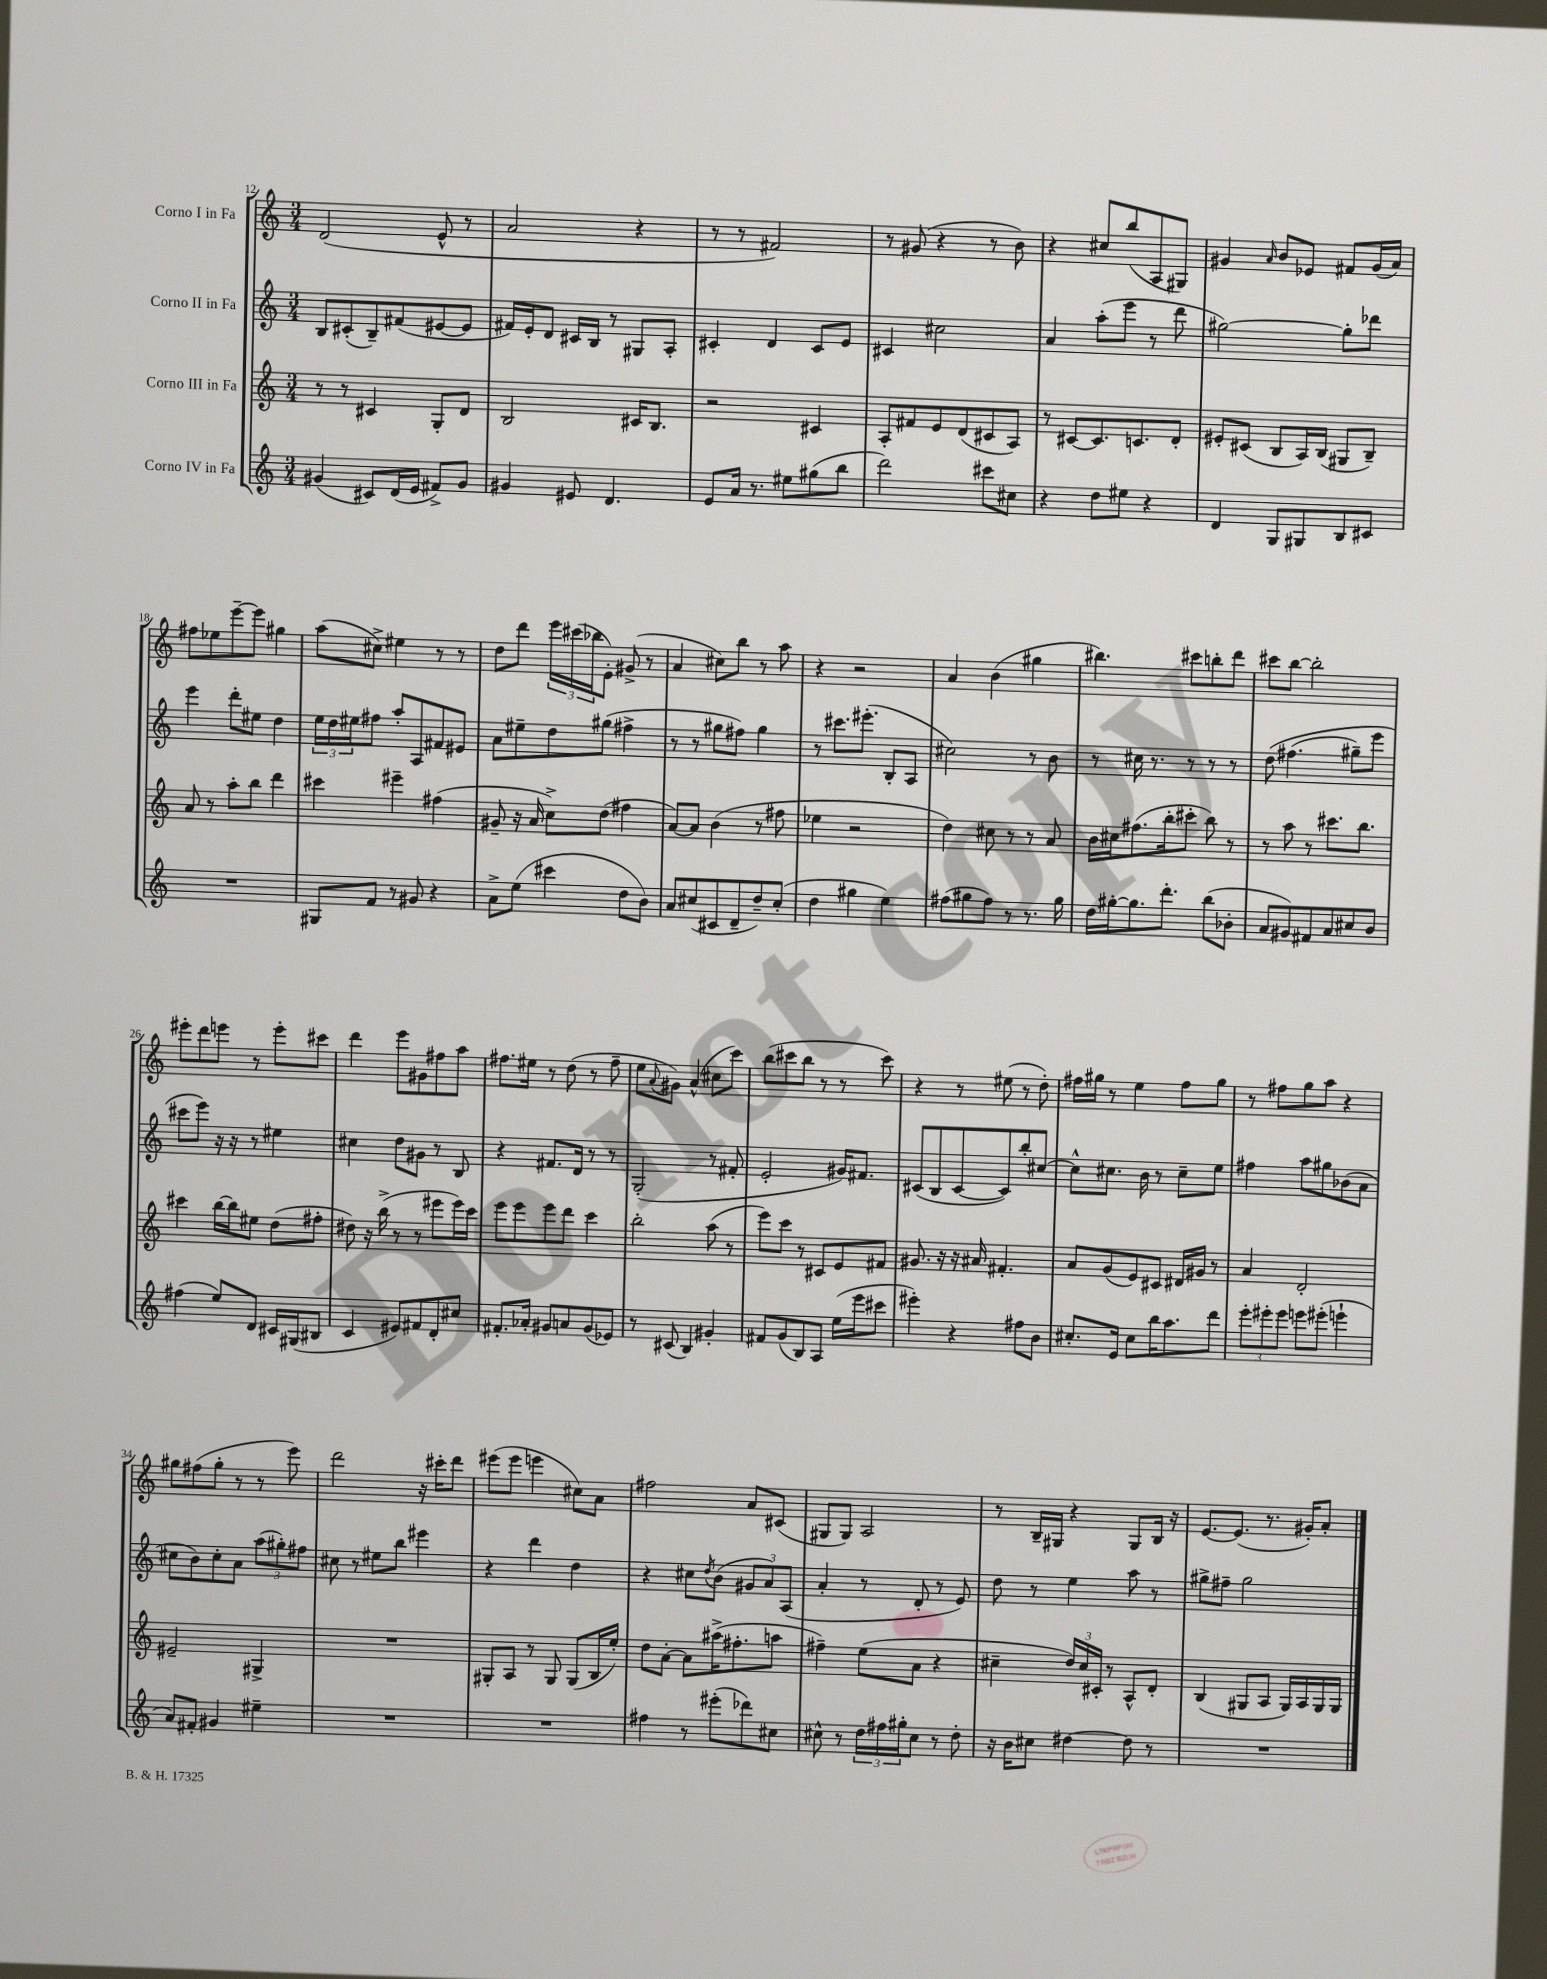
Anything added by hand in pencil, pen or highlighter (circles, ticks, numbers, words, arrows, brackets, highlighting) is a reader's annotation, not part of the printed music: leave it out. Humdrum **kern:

**kern	**kern	**kern	**kern
*part4	*part3	*part2	*part1
*staff4	*staff3	*staff2	*staff1
*I"Corno IV in Fa	*I"Corno III in Fa	*I"Corno II in Fa	*I"Corno I in Fa
*clefG2	*clefG2	*clefG2	*clefG2
*k[]	*k[]	*k[]	*k[]
*M3/4	*M3/4	*M3/4	*M3/4
=12	=12	=12	=12
(4g#X/	8r	8B/L	(2d/
.	8r	(8c#X'/	.
8c#X/L)	4c#X/	8B~/)	.
(16d/L	.	(8f#X/	.
16e/JJ	.	.	.
8f#X^/L)	8G'/L	[8e#X/	8e^^/
8g#/J	8d/J	8e#/J]	8r
=13	=13	=13	=13
4g#X/	2B/	16f#X/LL)	2a/
.	.	16e'/J	.
.	.	8d/J	.
8e#X/	.	16c#X/LL	.
.	.	16B/JJ	.
4.d/	.	8r	.
.	16c#X/KL	8G#X/L	4r
.	8.B/J	.	.
.	.	8A'/J	.
=14	=14	=14	=14
8e/L	2r	4c#X'/	8r
16a/Jk	.	.	8r
8.r	.	.	.
.	.	4d/	2f#X/)
8ee#X\L	.	.	.
(8gg#X\	4c#X/	8c#/L	.
8bb\J	.	8e/J	.
=15	=15	=15	=15
2ddd\)	8A'/L	4c#X/	8r
.	8f#X/	.	(8g#X/
.	8e/	2cc#X\	4r
.	(8d/	.	.
8ccc#X\L	8c#X/	.	8r
8cc#X\J	8A/J)	.	8b\)
=16	=16	=16	=16
4r	8r	4a/	4r
.	[8c#X/L	.	.
8dd\L	8.c#/]	(8aa'\L	8cc#X/L
8ee#X\J	.	8eee\J	(8bb/
.	8.cn/	.	.
4r	.	8r	8A/
.	8d'/J	8ddd\	8G#X/J)
=17	=17	=17	=17
4d/	8e#X'/L	[2gg#X\)	4g#X/
.	(8c#X/J	.	.
.	.	.	16qqa/
8G/L	8B/L	.	8b/L
8G#X/	16A/L)	.	8e-X/J
.	(16B/JJ	.	.
8B/	8G#X/L	8gg#'\L]	8f#X/L
8c#X/J	8B~/J)	8ddd-X\J	(16g#/L
.	.	.	16a/JJ)
!!LO:LB:g=z
=18	=18	=18	=18
2.r	8a/	4eee\	8ff#X\L
.	8r	.	8ee-X\
.	8aa'\L	8ddd'\L	[8eee~\
.	8bb\J	8ee#X\J	8eee\J]
.	4ddd\	4dd\	4gg#X\
=19	=19	=19	=19
8G#X/L	4ccc#X\	24ee\LL	(8aa\L
.	.	24dd\	.
.	.	24ee#X\J	.
8f/J	.	8ff#X\J	8cc#X^\J)
8r	4eee#X~\	8aa'/L	4ee#X\
8g#X/	.	8A/	.
4r	(4ff#X\	8f#X/	8r
.	.	8e#X/J	8r
=20	=20	=20	=20
8a^\L	8g#X~/	8a\L	8dd\L
(8ee\J	16r	8ee#X~\	8ddd\J
.	16a/	.	.
4ccc#X\	8cc^\L)	8dd\	24eee\LL
.	.	.	(24ccc#X\
.	.	.	24bb-X\J
.	(8dd\J	(8gg#X\J	8e'\J)
8dd\L	4ff#X\	4ff#X^\	(8g#X^/
8b\J)	.	.	8r
=21	=21	=21	=21
8a/L	[8a/L)	8r	4a/
(8cc#X/	8a/J]	8r	.
8c#X/	(4b\	8gg#X\L	8cc#X\L)
8d~/	.	8ff#X\J)	8bb\J
8dd~/)	8r	4gg#\	8r
(8cc#'/J	8ff#X\	.	8aa\
=22	=22	=22	=22
4dd\	4ee-X\	8r	4r
.	.	8.ccc#X\L	.
4gg#X\	2r	.	2r
.	.	(8.eee#X'\J	.
4ee\)	.	8B'/L	.
.	.	8A/J	.
=23	=23	=23	=23
(8ff#X\L	4dd\)	2cc#X\)	4a/
8gg#X\	.	.	.
8ff#\J)	8cc#X\	.	(4b\
8r	8r	.	.
8.r	8r	8r	4gg#X\
.	8a/	8b\	.
16gg#\	.	.	.
=24	=24	=24	=24
16dd\LL	16b\LL	8r	4.bb#X\)
[16gg#X'\J	16cc#X\J	.	.
8.gg#\]	(8.ff#X\	16cc#X\	.
.	.	8.r	.
8.ddd'\J	16bb'\k	.	.
.	8ccc#X'\J	8r	8ccc#X\L
(8bb\L	8bb\)	8r	8bbn'\
8b-X'\J	8r	8r	8ddd\J
=25	=25	=25	=25
8a/L	8r	(8dd\	8ccc#X\L
8g#X/)	8aa\	(4.ff#X\	[8bb\J
8f#X/	8r	.	2bb'\]
8a/	8.ccc#X\L	.	.
8cc#X/	.	8gg#X~\L)	.
.	8.bb\J	.	.
8b/J	.	8eee\J	.
!!LO:LB:g=z
=26	=26	=26	=26
(4ff#X\	4ccc#X\	8ccc#X\L	8eee#X'\L
.	.	8eee\J)	8ddd\
8ee/L)	[16bb\LL	16r	8eeen\J
.	16bb\J]	16r	.
8d/J	8ee#X\J	8r	8r
16c#X/LL	(8dd\L	4ee#X\	8eee'\L
(16G#X/J	.	.	.
8B#X/J	8ff#X'\J	.	8ccc#X\J
=27	=27	=27	=27
4c/	8dd#X\)	4cc#X\	4ddd\
.	16r	.	.
.	(16bb^\	.	.
8e#X/L)	8r	8dd\L	8eee\L
8f#X/	8r	8g#X\J	8g#X\
8d'/	8eee#X\L	8r	8ff#X\
8cc#X/J	16eee#\L)	8B/	8aa\J
.	16ccc\JJ	.	.
=28	=28	=28	=28
8.f#X'/L	8eee\L	4r	8.ff#X\L
.	8eee\	.	.
16a-X'/Jk	.	.	16ee#X\Jk
8g#X/L	8eee\	8.f#X/L	8r
8an/	8ddd\J	.	(8dd\
.	.	16d/Jk	.
(8g#/	4ccc\	8r	8r
8e-X/J)	.	8r	8ff#~\
=29	=29	=29	=29
8r	2bb'\	(2G'/	8ee\L
.	.	.	8qqa/
(8c#X/	.	.	8g#X\J)
4B/)	.	.	(4a^^/
4g#X'/	(8aa\	8r	8cc#X\L
.	8r	8f#X'/	8ccc\J)
=30	=30	=30	=30
8f#X/L	8eee\L)	2e'/	(8bb\L
(8g/	8ccc\J	.	8ccc#X\
8B/)	8r	.	8bb\J
8A/J	8c#X/L	.	8r
(16ee\LL	8e/	16g#X/KL)	8r
16eee\J	.	8.f#X/J	.
8ccc#X\J	8f#X/J	.	8ccc#\)
=31	=31	=31	=31
4eee#X'\)	8.g#X/	(8c#X/L	4r
.	.	8B/	.
.	16r	.	.
4r	16r	[8c#/	8r
.	16a#X/	.	.
.	4.f#X'/	8c#/])	(8ee#X\
8ff#X\L	.	8bb'/	8r
8b\J	.	[8cc#X/J	8dd'\)
=32	=32	=32	=32
8.cc#X'/L	8a/L	8cc#^^\L]	16ff#X\LL
.	.	.	16gg#X\JJ
.	(8g/	8.cc#X\J	8r
16e/Jk	.	.	.
8cc#\L	8e/)	.	4ee\
.	.	16b\	.
16bb\K	8c#X/J	8r	.
8.aa\	.	.	.
.	16d#X/LL	8cc#~\L	8ff#\L
.	16g#X/JJ	.	.
8ddd\J	8r	8ee\J	8gg#\J
=33	=33	=33	=33
12eee'\L	4a/	4ff#X\	8r
12eee#X'\	.	.	.
.	.	.	8ff#X\L
12eee#\J	.	.	.
8eeen\L	2d'/	8aa\L	8gg\
(8eee#X'\J	.	8gg#X\	8aa\J
4eeen`\	.	(8b-X\	4r
.	.	8a\J	.
!!LO:LB:g=z
=34	=34	=34	=34
8a/L)	2e#X~/	8cc#X\L	8gg#X\L
8f#X'/J	.	8b\)	(8ff#X\
4g#X/	.	8cc#'\	8gg#'\J
.	.	8a\J	8r
4ee#X~\	4G#X^/	(12aa\L	8r
.	.	12gg#X'\)	.
.	.	.	8eee\)
.	.	12ff#X\J	.
=35	=35	=35	=35
2.r	2.r	8cc#X\	2ddd\
.	.	8r	.
.	.	8ee#X\L	.
.	.	8bb\J	.
.	.	4eee#X\	16r
.	.	.	16ccc#X'\KL
.	.	.	8ddd\J
=36	=36	=36	=36
2.r	8G#X'/L	4r	(8eee#X\L
.	8A/J	.	8eee#\J
.	8r	4ddd\	4eeen\
.	8G#/	.	.
.	(8G#/L	4dd\	8cc#X\L)
.	16B/L	.	8a\J
.	16ee'/JJ)	.	.
=37	=37	=37	=37
4ff#X\	8dd\L	4r	2ff#X\
.	[8a'\J	.	.
8r	8a\L]	8cc#X\L	.
.	.	8qdd/	.
(8eee#X'\L	(16aa#X^\K	(8b\J	.
.	8.ff#X'\	.	.
8ddd-X\)	.	12g#X/L	8a/L
.	.	12a/)	.
8cc#X\J	8aan\J	.	(8c#X/J
.	.	(12A/J	.
=38	=38	=38	=38
8cc#X^^\	4ff#X~\)	4a'/	8G#X/L
8r	.	.	8G#/J)
24dd\LL	(8ee\L	8r	2A/
24ff#X\	.	.	.
24gg#X'\J	.	.	.
8cc#\J	8a\J	8d'/	.
8r	4r	8r	.
8dd'\	.	8e/)	.
=39	=39	=39	=39
16r	4cc#X~\	8dd\	8r
16b\KL	.	.	.
8cc#X\J	.	8r	16B~/LL
.	.	.	16G#X/JJ
[4dd#X\	24dd/LL)	4ee\	4r
.	24cc#/	.	.
.	24c#X'/JJ	.	.
.	8r	.	.
8dd#\]	8A^^/L	8aa\	8G#/L
8r	8d'/J	8r	16B/Jk
.	.	.	16r
=40	=40	=40	=40
2.r	(4B/	8gg#X^\L	[8.e/L
.	.	8ff#X~\J	.
.	.	.	(8.e/J]
.	8G#X/L	2gg#\	.
.	8A/J	.	8.r
.	16G#/LL)	.	.
.	16A/	.	16g#X'/KL)
.	16G#/	.	8a'/J
.	16G#/JJ	.	.
==	==	==	==
*-	*-	*-	*-
